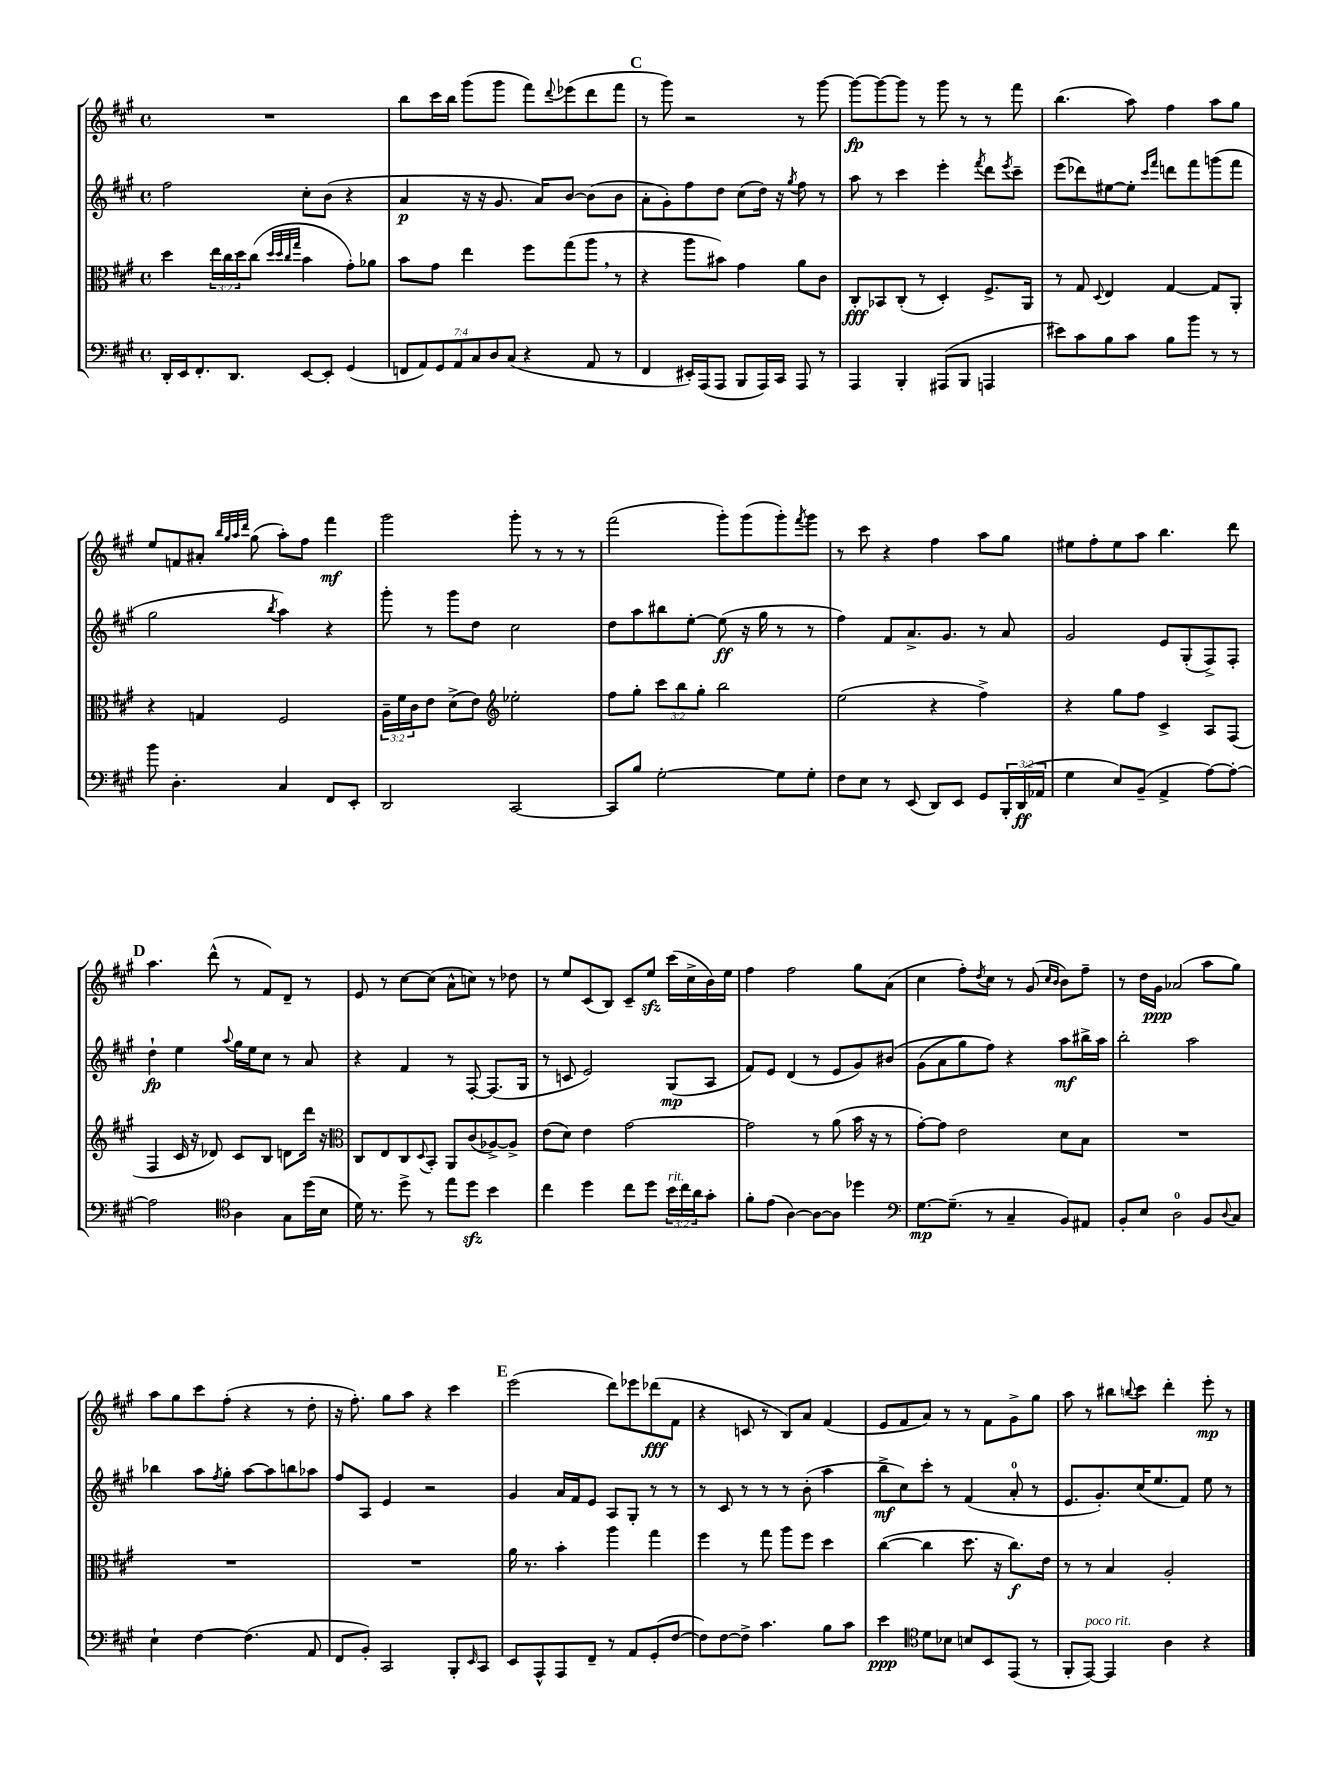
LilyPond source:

<<
\new StaffGroup <<
\new Staff = "s0" {
    \clef treble \key a \major \defaultTimeSignature \time 4/4
    R1 |
    b''8 cis'''16 b''16 gis'''8( gis'''8 fis'''8) \appoggiatura { d'''8 } ees'''8( d'''8 fis'''8 |
    \mark \markup { \bold "C" } r8 gis'''8) r2 r8 gis'''8~ |
    gis'''8~\fp gis'''8~ gis'''8 r8 gis'''8 r8 r8 fis'''8 |
    b''4.( a''8) fis''4 a''8 gis''8 |
    e''8 f'8 ais'8-. \grace { b''32 gis''32 a''32 d'''32 } gis''8( a''8-.) fis''8 fis'''4\mf |
    gis'''2 gis'''8-. r8 r8 r8 |
    fis'''2( gis'''8-.) gis'''8( gis'''8-.) \acciaccatura { fis'''8 } gis'''8 |
    r8 cis'''8 r4 fis''4 a''8 gis''8 |
    eis''8 fis''8-. eis''8 a''8 b''4. d'''8 |
    \mark \markup { \bold "D" } a''4. d'''8-^( r8 fis'8) d'8-- r8 |
    e'8 r8 cis''8~ cis''8( a'8-^ c''8) r8 des''8 |
    r8 e''8 cis'8( b8) cis'8-- e''8\sfz cis'''16( cis''16-> b'16) e''16 |
    fis''4 fis''2 gis''8 a'8( |
    cis''4 fis''8-.) \acciaccatura { d''8 } cis''8 r8 gis'8( \grace { cis''16 b'16 } b'8) fis''8-- |
    r8 d''16 gis'16\ppp aes'2( a''8 gis''8) |
    a''8 gis''8 cis'''8 fis''8-.( r4 r8 d''8-. |
    r16 fis''8.-.) gis''8 a''8 r4 cis'''4 |
    \mark \markup { \bold "E" } e'''2( d'''8) ees'''8 des'''8\fff( fis'8 |
    r4 c'8 r8 b8) a'8 fis'4( |
    e'8 fis'8 a'8) r8 r8 fis'8 gis'8-> gis''8 |
    a''8 r8 bis''8 \appoggiatura { b''8 } cis'''8 d'''4-. e'''8-.\mp r8 \bar "|." |
}
\new Staff = "s1" {
    \clef treble \key a \major \defaultTimeSignature \time 4/4
    fis''2 cis''8-. b'8( r4 |
    a'4\p r16 r16 gis'8. a'16) b'8~ b'8( b'8 |
    \mark \markup { \bold "C" } a'8-. gis'8-.) fis''8 d''8 cis''8( d''16) r16 \acciaccatura { gis''8 } fis''8 r8 |
    a''8 r8 cis'''4 e'''4-. \acciaccatura { fis'''8 } d'''8 \acciaccatura { e'''8 } cis'''8-- |
    e'''8( des'''8) eis''8~ eis''8-. \grace { cis'''16 fis'''16 } d'''8 fis'''8 g'''8( fis'''8 |
    gis''2 \acciaccatura { b''8 } a''4) r4 |
    gis'''8-. r8 gis'''8 d''8 cis''2 |
    d''8 a''8 bis''8 e''8~-. e''8\ff( r16 gis''16 r8 r8 |
    fis''4) fis'8 a'8.-> gis'8. r8 a'8 |
    gis'2 e'8 gis8-.( fis8->) fis8-. |
    \mark \markup { \bold "D" } d''4-!\fp e''4 \appoggiatura { a''8 } gis''16 e''16 cis''8 r8 a'8 |
    r4 fis'4 r8 fis8~-. fis8.( gis16 |
    r8 c'8 e'2) gis8\mp( a8 |
    fis'8) e'8 d'4( r8 e'8 gis'8) bis'8\( |
    gis'8( a'8 gis''8) fis''8\) r4 a''8\mf bis''16-> a''16 |
    b''2-. a''2 |
    bes''4 a''8 \acciaccatura { fis''8 } gis''8-. a''8~ a''8 b''8 aes''8 |
    fis''8 a8 e'4 r2 |
    \mark \markup { \bold "E" } gis'4 a'16 fis'16 e'8 a8 gis8-. r8 r8 |
    r8 cis'8 r8 r8 r8 b'8-.( a''4 |
    b''8->\mf cis''8) cis'''8-. r8 fis'4( a'8-0-. r8 |
    e'8. gis'8.-.) cis''16( e''8. fis'8) e''8 r8 \bar "|." |
}
\new Staff = "s2" {
    \clef alto \key a \major \defaultTimeSignature \time 4/4 \override Staff.TupletNumber.text = #tuplet-number::calc-fraction-text
    d''4 \tuplet 3/2 { e''16 cis''16 d''16 } cis''8( \grace { d''32 d''32 cis''32 gis''32 } b'4 gis'8-.) aes'8 |
    b'8 gis'8 e''4 fis''8 gis''8( a''8 \breathe r8 |
    \mark \markup { \bold "C" } r4 a''8 bis'8) gis'4 a'8 cis'8 |
    cis8-.\fff bes,8 cis8-.( r8 d4-.) fis8.-> a,16 |
    r8 gis8 \appoggiatura { d8 } e4 gis4~ gis8 a,8-. |
    r4 g4 fis2 |
    \tuplet 3/2 { a16-- fis'16 cis'16 } e'8 d'8->( e'8) \clef treble ees''2-. |
    fis''8 gis''8-. \tuplet 3/2 { cis'''8 b''8 gis''8-. } b''2 |
    e''2( r4 fis''4->) |
    r4 gis''8 fis''8 cis'4-> a8 fis8( |
    \mark \markup { \bold "D" } fis4 cis'16 r16 des'8) cis'8 b8 d'8 d'''16 r16 |
    \clef alto cis8 e8 cis8 \appoggiatura { d8 } b,8-. a,8 cis'8( aes8~->) aes8-> |
    e'8( d'8) e'4 gis'2~ |
    gis'2 r8 a'8( b'16 r16 r8 |
    gis'8~-.) gis'8 e'2 d'8 b8 |
    R1 |
    R1 |
    R1 |
    \mark \markup { \bold "E" } a'16 r8. b'4-. a''4 gis''4 |
    fis''4 r8 gis''8 a''8 fis''8 d''4 |
    cis''4~( cis''4 d''8. r16 cis''8.\f) e'16 |
    r8 r8 b4 a2-. \bar "|." |
}
\new Staff = "s3" {
    \clef bass \key a \major \defaultTimeSignature \time 4/4 \override Staff.TupletNumber.text = #tuplet-number::calc-fraction-text
    d,16-. e,16 fis,8.-. d,8. e,8~ e,8-. gis,4( |
    \tuplet 7/4 { f,8 a,8) gis,8 a,8 cis8 d8 cis8( } r4 a,8 r8 |
    \mark \markup { \bold "C" } fis,4 eis,16-.) a,,16( a,,8 b,,8 a,,16) cis,16 a,,8 r8 |
    a,,4 b,,4-. ais,,8( b,,8 a,,4 |
    eis'8) cis'8 b8 cis'8 b8 b'8 r8 r8 |
    b'8 d4.-. cis4 fis,8 e,8-. |
    d,2 cis,2~ |
    cis,8 b8 gis2~-. gis8 gis8-. |
    fis8 e8 r8 e,8( d,8) e,8 gis,8 \tuplet 3/2 { b,,16-. d,16\ff( aes,16 } |
    gis4 e8) b,8--( a,4-> a8~) a8~-. |
    \mark \markup { \bold "D" } a2 \clef tenor a4 gis8 d''16( b16 |
    d'16) r8. d''8-> r8 e''8 d''8\sfz b'4 |
    cis''4 d''4 cis''8 d''8 \tuplet 3/2 { b'16^\markup { \italic "rit." } cis''16 a'16 } gis'8-. |
    fis'8-. e'8( a4~) a8~ a8 des''4 |
    \clef bass gis8.~\mp gis8.--( r8 cis4-- b,8) ais,8 |
    b,8-. e8 d2-0 b,8 \appoggiatura { d8 } cis8 |
    e4-! fis4~ fis4.( a,8 |
    fis,8 b,8-.) cis,2 b,,8-. \grace { e,16 } cis,8 |
    \mark \markup { \bold "E" } e,8 a,,8-^ a,,8 fis,8-- r8 a,8 gis,8-.( fis8~ |
    fis8) fis8~ fis8-> cis'4. b8 cis'8 |
    e'4\ppp \clef tenor d'8 bes8 b8 b,8 e,8( r8 |
    fis,8-. e,8~^\markup { \italic "poco rit." }) e,4 a4 r4 \bar "|." |
}
>>
>>
\layout { \context { \Score \remove "Bar_number_engraver" } }
